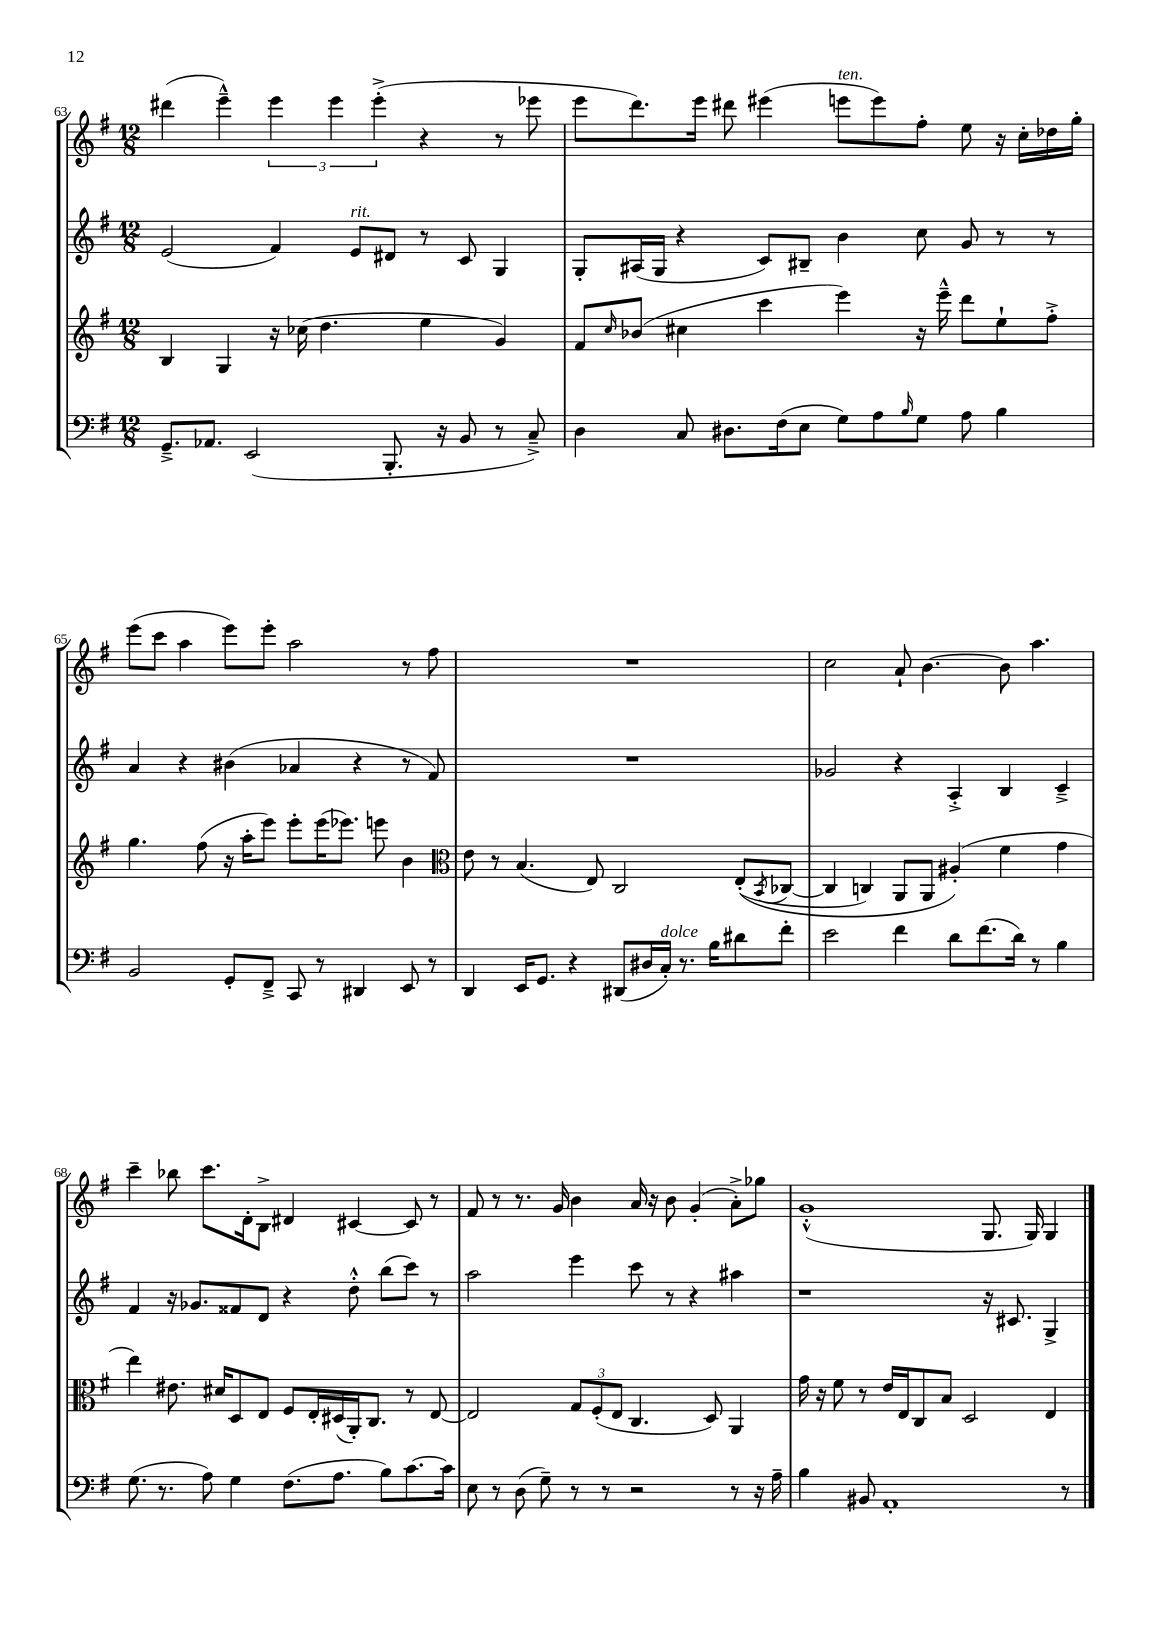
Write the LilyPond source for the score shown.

<<
\new StaffGroup <<
\new Staff = "s0" {
    \clef treble \key g \major \numericTimeSignature \time 12/8
    dis'''4( e'''4---^) \tuplet 3/2 { e'''4 e'''4 e'''4-.->( } r4 r8 ees'''8 |
    e'''8 d'''8.) e'''16 dis'''8 eis'''4( e'''8^\markup { \italic "ten." } e'''8) fis''8-. e''8 r16 c''16-. des''16 g''16-. |
    e'''8( c'''8 a''4 e'''8) e'''8-. a''2 r8 fis''8 |
    R1. |
    c''2 a'8-! b'4.~ b'8 a''4. |
    c'''4-- bes''8 c'''8. d'16-. b8-> dis'4 cis'4~ cis'8 r8 |
    fis'8 r8 r8. g'16 b'4 a'16 r16 b'8 g'4-.( a'8-.->) ges''8 |
    g'1-.-^( g8. g16) g4 \bar "|." |
}
\new Staff = "s1" {
    \clef treble \key g \major \numericTimeSignature \time 12/8
    e'2( fis'4) e'8^\markup { \italic "rit." } dis'8 r8 c'8 g4 |
    g8-. ais16( g16 r4 c'8) bis8-- b'4 c''8 g'8 r8 r8 |
    a'4 r4 bis'4( aes'4 r4 r8 fis'8) |
    R1. |
    ges'2 r4 a4-.-> b4 c'4---> |
    fis'4 r16 ges'8. fisis'8 d'8 r4 d''8-.-^ b''8( c'''8) r8 |
    a''2 e'''4 c'''8 r8 r4 ais''4 |
    r1 r16 cis'8. g4-> \bar "|." |
}
\new Staff = "s2" {
    \clef treble \key g \major \numericTimeSignature \time 12/8
    b4 g4 r16 ces''16( d''4. e''4 g'4) |
    fis'8 \grace { c''16 } bes'8( cis''4 c'''4 e'''4) r16 e'''16---^ d'''8 e''8-! fis''8-.-> |
    g''4. fis''8( r16 a''16-. e'''8) e'''8-. e'''16( ees'''8.) e'''8 b'4 |
    \clef alto e'8 r8 b4.( e8) c2 e8-.(\( \acciaccatura { b,8 } ces8~ |
    ces4 c4) a,8 a,8 ais4-.(\) fis'4 g'4 |
    e''4) eis'8. dis'16 d8 e8 fis8 e16-. dis16( a,16-.) c8. r8 e8~ |
    e2 \tuplet 3/2 { g8 fis8-.( e8 } c4. d8) a,4 |
    g'16 r16 fis'8 r8 e'16 e16 c8 b8 d2 e4 \bar "|." |
}
\new Staff = "s3" {
    \clef bass \key g \major \numericTimeSignature \time 12/8
    g,8.---> aes,8. e,2( b,,8.-. r16 b,8 r8 c8--->) |
    d4 c8 dis8. fis16( e8 g8) a8 \grace { b16 } g8 a8 b4 |
    b,2 g,8-. fis,8---> c,8 r8 dis,4 e,8 r8 |
    d,4 e,16 g,8. r4 dis,8( dis16 c16-.^\markup { \italic "dolce" }) r8. b16 dis'8 fis'8-. |
    e'2 fis'4 d'8 fis'8.( d'16) r8 b4 |
    g8.( r8. a8) g4 fis8.( a8. b8) c'8.~ c'16 |
    e8 r8 d8( g8--) r8 r8 r2 r8 r16 a16-- |
    b4 bis,8 a,1-. r8 \bar "|." |
}
>>
>>
\layout { \context { \Score currentBarNumber = #63 } }
